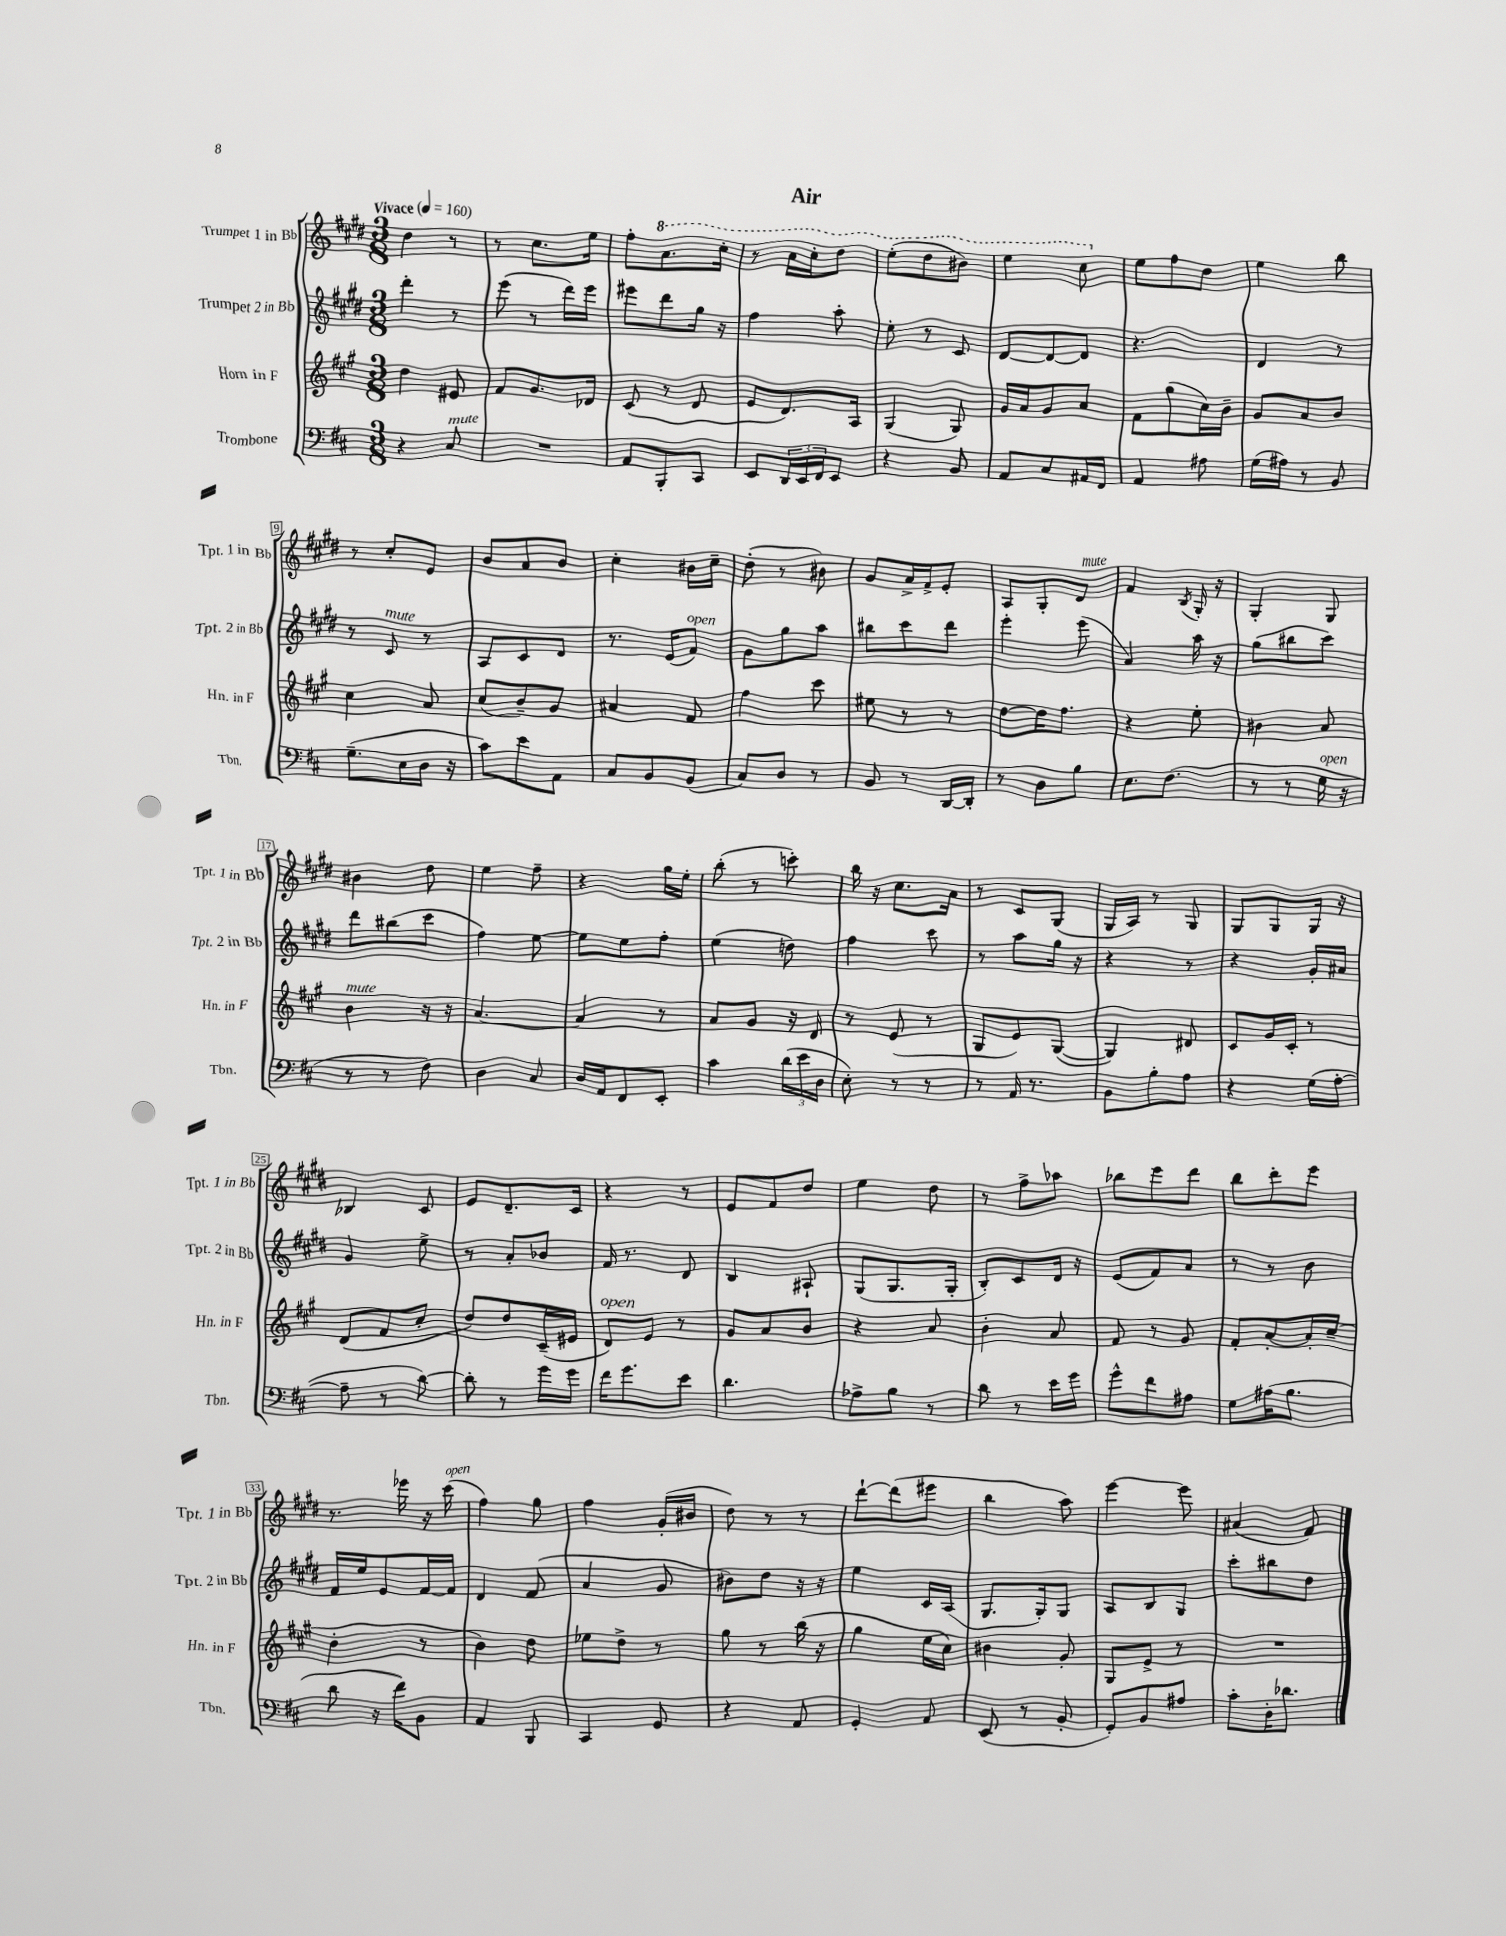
\header { title = "Air" }
<<
\new StaffGroup <<
\new Staff = "s0" \with { instrumentName = "Trumpet 1 in Bb" shortInstrumentName = "Tpt. 1 in Bb" } {
    \clef treble \key e \major \numericTimeSignature \time 3/8 \tempo "Vivace" 4 = 160
    dis''4 r8 |
    r8 cis''8. e''16 |
    fis''8-. \ottava #1 a''8. cis'''16-. |
    r8 a''16 cis'''16-. dis'''8 |
    e'''8-.( dis'''8 bis''8) |
    e'''4 cis'''8 \ottava #0 |
    e''8 fis''8 dis''8 |
    e''4 b''8 |
    r8 cis''8-. e'8 |
    b'8 a'8 b'8 |
    cis''4-. bis'16 cis''16-- |
    dis''8-.( r8 bis'8) |
    gis'8 a'16-> fis'16-> e'8-. |
    a8 gis8-. dis'8^\markup { \italic "mute" } |
    fis'4 \acciaccatura { b8 } gis16-. r16 |
    gis4-. gis8 |
    bis'4 dis''8 |
    e''4 fis''8-- |
    r4 gis''16 e''16-. |
    b''8-.( r8 c'''8-.) |
    b''16 r16 cis''8. a'16 |
    r8 cis'8 gis8( |
    gis16 a16) r8 gis8 |
    gis8 gis8 gis16 r16 |
    bes4 cis'8 |
    e'8 dis'8.-- cis'16 |
    r4 r8 |
    e'8 fis'8 dis''8 |
    e''4 dis''8 |
    r8 fis''8-> aes''8 |
    bes''8 e'''8 dis'''8 |
    b''8 dis'''8-. e'''8 |
    r8. ees'''16 r16 cis'''16^\markup { \italic "open" }( |
    fis''4) gis''8 |
    fis''4 gis'16-.( bis'16 |
    dis''8) r8 r8 |
    dis'''8~-! dis'''8( eis'''8 |
    b''4 a''8) |
    e'''4~ e'''8 |
    ais'4( fis'8) \bar "|." |
}
\new Staff = "s1" \with { instrumentName = "Trumpet 2 in Bb" shortInstrumentName = "Tpt. 2 in Bb" } {
    \clef treble \key e \major \numericTimeSignature \time 3/8
    dis'''4-. r8 |
    e'''8( r8 dis'''16) e'''16 |
    eis'''8 dis'''8 gis''16 r16 |
    fis''4 a''8-. |
    e''8-. r8 cis'8 |
    dis'8~ dis'8~ dis'8 |
    r4. |
    dis'4 r8 |
    r8 cis'8^\markup { \italic "mute" } r8 |
    a8 cis'8 dis'8 |
    r8. e'16( fis'8^\markup { \italic "open" }) |
    gis'8 gis''8 a''8 |
    bis''8 cis'''8 dis'''8 |
    e'''4-. e'''8( |
    a'4) a''16 r16 |
    gis''8( bis''8 cis'''8) |
    dis'''8 bis''8( cis'''8 |
    fis''4) e''8~ |
    e''8 e''8 fis''8-. |
    e''4( d''8) |
    fis''4 cis'''8 |
    r8 a''8 gis''16 r16 |
    r4 r8 |
    r4 gis'16-. ais'16 |
    gis'4 e''8-> |
    r8 a'8-. bes'8 |
    fis'16 r8. dis'8 |
    b4 ais8-! |
    gis8( gis8. gis16-. |
    b8-.) cis'8 dis'16 r16 |
    e'8( fis'8) a'8 |
    r8 r8 b'8 |
    fis'16 e''16 e'8 fis'16~ fis'16 |
    dis'4 fis'8( |
    a'4 gis'8 |
    bis'8) dis''8 r16 r16 |
    e''4 cis'16 a16( |
    gis8. gis16-.) gis8 |
    a8 b8 gis8 |
    cis'''8-. bis''8 dis''8 \bar "|." |
}
\new Staff = "s2" \with { instrumentName = "Horn in F" shortInstrumentName = "Hn. in F" } {
    \clef treble \key a \major \numericTimeSignature \time 3/8
    d''4 eis'8 |
    fis'8 gis'8. des'16 |
    cis'8( r8 d'8 |
    e'8 d'8.) a16 |
    gis4( gis8) |
    gis'16 a'16 gis'8 a'8 |
    fis'8 gis''8( cis''16) b'16-- |
    gis'8 a'8 b'8 |
    cis''4 a'8 |
    cis''8( b'8--) gis'8 |
    ais'4 fis'8 |
    fis''4 cis'''8 |
    eis''8 r8 r8 |
    d''8~ d''16 fis''8. |
    r4 e''8-. |
    bis'4 a'8 |
    b'4^\markup { \italic "mute" } r16 r16 |
    a'4.~ |
    a'4 r8 |
    a'8 gis'8 r16 d'16 |
    r8 e'8( r8 |
    gis8 e'8) gis8~( |
    gis4) dis'8 |
    cis'8 gis'16 cis'16-. r8 |
    d'8( fis'8 cis''8-. |
    d''8) d''8 cis'16--( eis'16 |
    d'8^\markup { \italic "open" }) e'8 r8 |
    gis'8 a'8 b'8 |
    r4 a'8 |
    b'4-. a'8 |
    fis'8 r8 gis'8 |
    fis'8-. a'8~-. a'16-. cis''16--( |
    d''4-. r8 |
    b'4) d''8 |
    ees''8 d''8-> r8 |
    gis''8 r8 b''16( r16 |
    gis''4 e''16 cis''16) |
    bis'4 gis'8-. |
    gis8 e'8-> r8 |
    R4. \bar "|." |
}
\new Staff = "s3" \with { instrumentName = "Trombone" shortInstrumentName = "Tbn." } {
    \clef bass \key d \major \numericTimeSignature \time 3/8
    r4 cis8^\markup { \italic "mute" } |
    R4. |
    a,8 b,,8-. cis,8 |
    e,8 \tuplet 3/2 { d,16 e,16 fis,16 } e,8 |
    r4 b,8 |
    a,8 cis8 ais,16 fis,16 |
    a,4 ais8 |
    g16( ais16) r8 b,8 |
    g8.--( e16 d16 r16 |
    cis'8) e'8 a,8 |
    cis8 b,8 b,8( |
    cis8) d8 r8 |
    b,8 r8 d,16~ d,16-. |
    r8 d8 b8 |
    e8. fis8.( |
    r8 r8 g16^\markup { \italic "open" } r16 |
    r8 r8 fis8) |
    d4 cis8 |
    d16 a,16 fis,8 e,8-. |
    cis'4 \tuplet 3/2 { d'16( e'16 d16 } |
    e8-.) r8 r8 |
    r8 a,16 r8. |
    b,8 b8-. a8 |
    r4 g16( a16~-. |
    a8-- r8 d'8~) |
    d'8-. r8 g'16 g'16 |
    fis'16 g'8. e'8 |
    d'4. |
    aes8-> b8 r8 |
    d'8 r8 e'16 g'16 |
    g'8-^ fis'8 ais8 |
    g8 ais16( b8. |
    d'8 r16 fis'16) b,8 |
    a,4 b,,8 |
    cis,4 g,8 |
    r4 a,8 |
    g,4-. a,8 |
    e,8( r8 b,8-. |
    g,8-.) b,8 ais8 |
    cis'8-. d16-. des'8. \bar "|." |
}
>>
>>
\layout { \context { \Score \override BarNumber.stencil = #(make-stencil-boxer 0.1 0.3 ly:text-interface::print) } }
